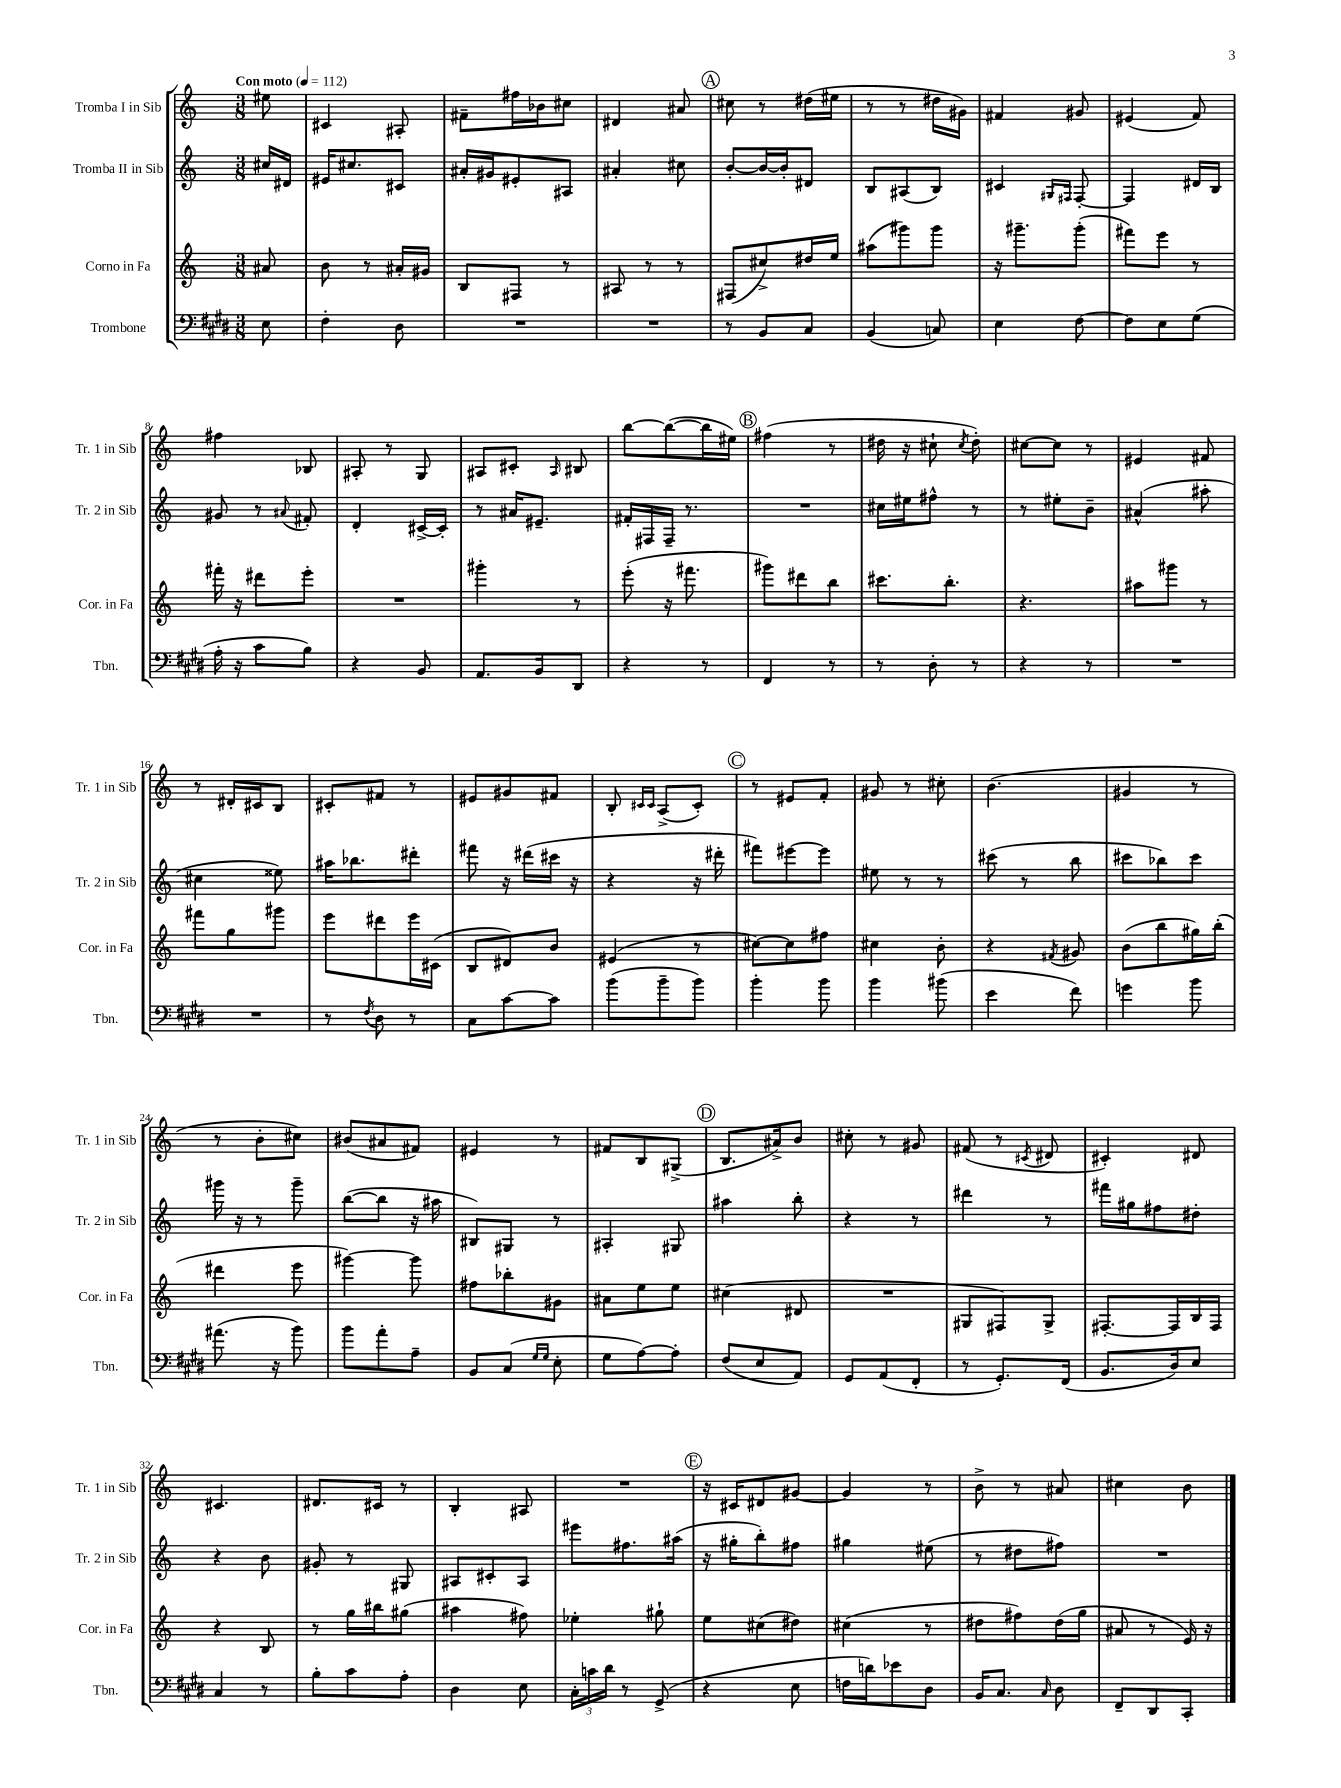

**kern	**kern	**kern	**kern
*staff4	*staff3	*staff2	*staff1
*clefF4	*clefG2	*clefG2	*clefG2
*k[f#c#g#d#]	*k[]	*k[]	*k[]
*M3/8	*M3/8	*M3/8	*M3/8
*MM112	*MM112	*MM112	*MM112
8E\	8a#/	16cc#/LL	8ee#\
.	.	16d#/JJ	.
=	=	=	=
4F#'\	8b\	16e#/LK	4c#/
.	.	8.cc#/	.
.	8r	.	.
8D#\	16a#'/LL	8c#/J	8A#'/
.	16g#/JJ	.	.
=	=	=	=
4.r	8B/L	16a#'/LL	8f#~\L
.	.	16g#/J	.
.	8F#/J	8e#'/	16ff#\L
.	.	.	16b-\J
.	8r	8A#/J	8cc#\J
=	=	=	=
4.r	8A#/	4a#'/	4d#/
.	8r	.	.
.	8r	8cc#\	8a#/
=	=	=	=
8r	(8F#/L	[8b'/L	8cc#\
8BB/L	8cc#^/)	16b/_L	8r
.	.	16b'/]J	.
8C#/J	16dd#/L	8d#/J	(16dd#\LL
.	16ee/JJ	.	16ee#\JJ
=	=	=	=
(4BB/	(8aa#\L	8B/L	8r
.	8ggg#\)	(8A#/	8r
8C/)	8ggg#\J	8B/J)	16dd#\LL
.	.	.	16g#\JJ)
=	=	=	=
4E\	16r	4c#/	4f#/
.	8.ggg#~\L	.	.
.	.	16qqG#/LL	.
.	.	16qqF#/JJ	.
[8F#\	(8ggg#'\J	[8F#'/	8g#/
=	=	=	=
8F#\]L	8fff#\L)	4F#/]	(4e#/
8E\	8eee\J	.	.
(8G#\J	8r	16d#/LL	8f/)
.	.	16B/JJ	.
=	=	=	=
16A'\	16fff#'\	8g#/	4ff#\
16r	16r	.	.
8c#\L	8ddd#\L	8r	.
.	.	8qqa#/	.
8B\J)	8eee'\J	8f#'/	8B-/
=	=	=	=
4r	4.r	4d'/	8A#'/
.	.	.	8r
8BB/	.	[16c#^/LL	8G/
.	.	16c#'/]JJ	.
=	=	=	=
8.AA/L	4ggg#'\	8r	8A#/L
.	.	16a#/LK	8c#'/J
16BB/k	.	8.e#~/J	.
.	.	.	16qqA#/
8DD#/J	8r	.	8B#/
=	=	=	=
4r	(8eee'\	16f#'/LL	[8bb\L
.	.	16F#/	.
.	16r	16F#~/JJ	(8bb\_
.	8.fff#\	8.r	.
8r	.	.	16bb\]L
.	.	.	16ee#\JJ)
=	=	=	=
4FF#/	8ggg#\L)	4.r	(4ff#\
.	8ddd#\	.	.
8r	8bb\J	.	8r
=	=	=	=
8r	8.ccc#\L	16cc#\LL	16dd#\
.	.	16ee#\J	16r
8D#'\	.	8ff#^^\J	8cc#`\
.	8.bb'\J	.	.
.	.	.	8qcc#/
8r	.	8r	8dd#'\)
=	=	=	=
4r	4.r	8r	[8cc#\L
.	.	8ee#'\L	8cc#\]J
8r	.	8b~\J	8r
=	=	=	=
4.r	8aa#\L	(4a#^^/	4e#/
.	8ggg#\J	.	.
.	8r	8aa#'\	8f#/
=	=	=	=
4.r	8fff#\L	4cc#\	8r
.	8gg\	.	16d#'/LL
.	.	.	16c#/J
.	8ggg#\J	8ee##\)	8B/J
=	=	=	=
8r	8eee\L	16aa#\LK	8c#'/L
.	.	8.bb-\	.
8qF#/	.	.	.
8D#\	8ddd#\	.	8f#/J
8r	16eee\L	8ddd#'\J	8r
.	(16c#\JJ	.	.
=	=	=	=
8C#\L	8B/L	8fff#\	8e#/L
[8c#\	8d#/)	16r	8g#/
.	.	(16ddd#\LL	.
8c#\]J	8b/J	16ccc#\JJ	8f#/J
.	.	16r	.
=	=	=	=
(8b\L	(4e#/	4r	8B'/
.	.	.	16qqc#/LL
.	.	.	16qqc#/JJ
8b~\	.	.	(8A^/L
8b\J)	8r	16r	8c#'/J)
.	.	16ddd#'\	.
=	=	=	=
4b'\	[8cc#\L)	8fff#\L)	8r
.	8cc#\]	[8eee#\	8e#/L
8b\	8ff#\J	8eee#\]J	8f'/J
=	=	=	=
4b\	4cc#\	8ee#\	8g#/
.	.	8r	8r
(8b#\	8b'\	8r	8cc#'\
=	=	=	=
4e\	4r	(8ccc#\	(4.b\
.	.	8r	.
.	8qf#/	.	.
8f#\)	8g#/	8bb\	.
=	=	=	=
4g\	(8b\L	8ccc#\L	4g#/
.	8bb\	8bb-\)	.
8b\	16gg#\L)	8ccc#\J	8r
.	(16bb'\JJ	.	.
=	=	=	=
(8.a#\	4ddd#\	16ggg#\	8r
.	.	16r	.
.	.	8r	8b'\L
16r	.	.	.
8b\)	8eee\	8ggg#~\	8cc#\J)
=	=	=	=
8b\L	[4ggg#\)	([8bb\L	(8b#/L
8a'\	.	8bb\]J	8a#/
8A~\J	8ggg#\]	16r	8f#/J)
.	.	16aa#\	.
=	=	=	=
8BB/L	8ff#\L	8B#/L)	4e#/
(8C#/J	8bb-'\	8G#/J	.
16qqG#/LL	.	.	.
16qqG#/JJ	.	.	.
8E'\	8g#\J	8r	8r
=	=	=	=
8G#\L	8a#\L	4A#'/	8f#/L
[8A\)	8ee\	.	8B/
8A'\]J	8ee\J	8G#/	(8G#^/J
=	=	=	=
(8F#/L	(4cc#\	4aa#\	8.B/L
8E/	.	.	.
.	.	.	16a#^/k)
8AA/J)	8d#/	8bb'\	8b/J
=	=	=	=
8GG#/L	4.r	4r	8cc#'\
(8AA/	.	.	8r
8FF#'/J	.	8r	8g#/
=	=	=	=
8r	8G#/L	4ddd#\	(8f#/
8.GG#'/L)	8F#/)	.	8r
.	.	.	8qc#/
.	8G#^/J	8r	8d#/
(16FF#/Jk	.	.	.
=	=	=	=
8.BB/L	[8.F#'/L	16fff#\LL	4c#'/)
.	.	16gg#\J	.
.	.	8ff#\	.
16D#/k)	16F#/]L	.	.
8E/J	16B/	8dd#'\J	8d#/
.	16F#/JJ	.	.
=	=	=	=
4C#/	4r	4r	4.c#/
8r	8B/	8b\	.
=	=	=	=
8B'\L	8r	8g#'/	8.d#/L
8c#\	16gg\LL	8r	.
.	16bb#\J	.	16c#/Jk
8A'\J	(8gg#\J	8G#/	8r
=	=	=	=
4D#\	4aa#\	8A#/L	4B'/
.	.	8c#'/	.
8E\	8ff#\)	8A#/J	8A#/
=	=	=	=
24C#'\LL	4ee-'\	8eee#\L	4.r
24c\	.	.	.
24d#\JJ	.	.	.
8r	.	8.ff#\	.
(8GG#^/	8gg#`\	.	.
.	.	(16aa#\Jk	.
=	=	=	=
4r	8ee\L	16r	16r
.	.	16gg#'\LK	16c#/LK
.	(8cc#\	8bb'\)	8d#/
8E\	8dd#\J)	8ff#\J	[8g#/J
=	=	=	=
16F\LL	(4cc#\	4gg#\	4g#/]
16d\J)	.	.	.
8e-\	.	.	.
8D#\J	8r	(8ee#\	8r
=	=	=	=
16BB/LK	8dd#\L	8r	8b^\
8.C#/J	.	.	.
.	8ff#\)	8dd#\L	8r
16qqC#/	.	.	.
8D#\	(16dd#\L	8ff#\J)	8a#/
.	16gg\JJ	.	.
=	=	=	=
8FF#~/L	8a#/	4.r	4cc#\
8DD#/	8r	.	.
8CC#'/J	16e/)	.	8b\
.	16r	.	.
==	==	==	==
*-	*-	*-	*-
